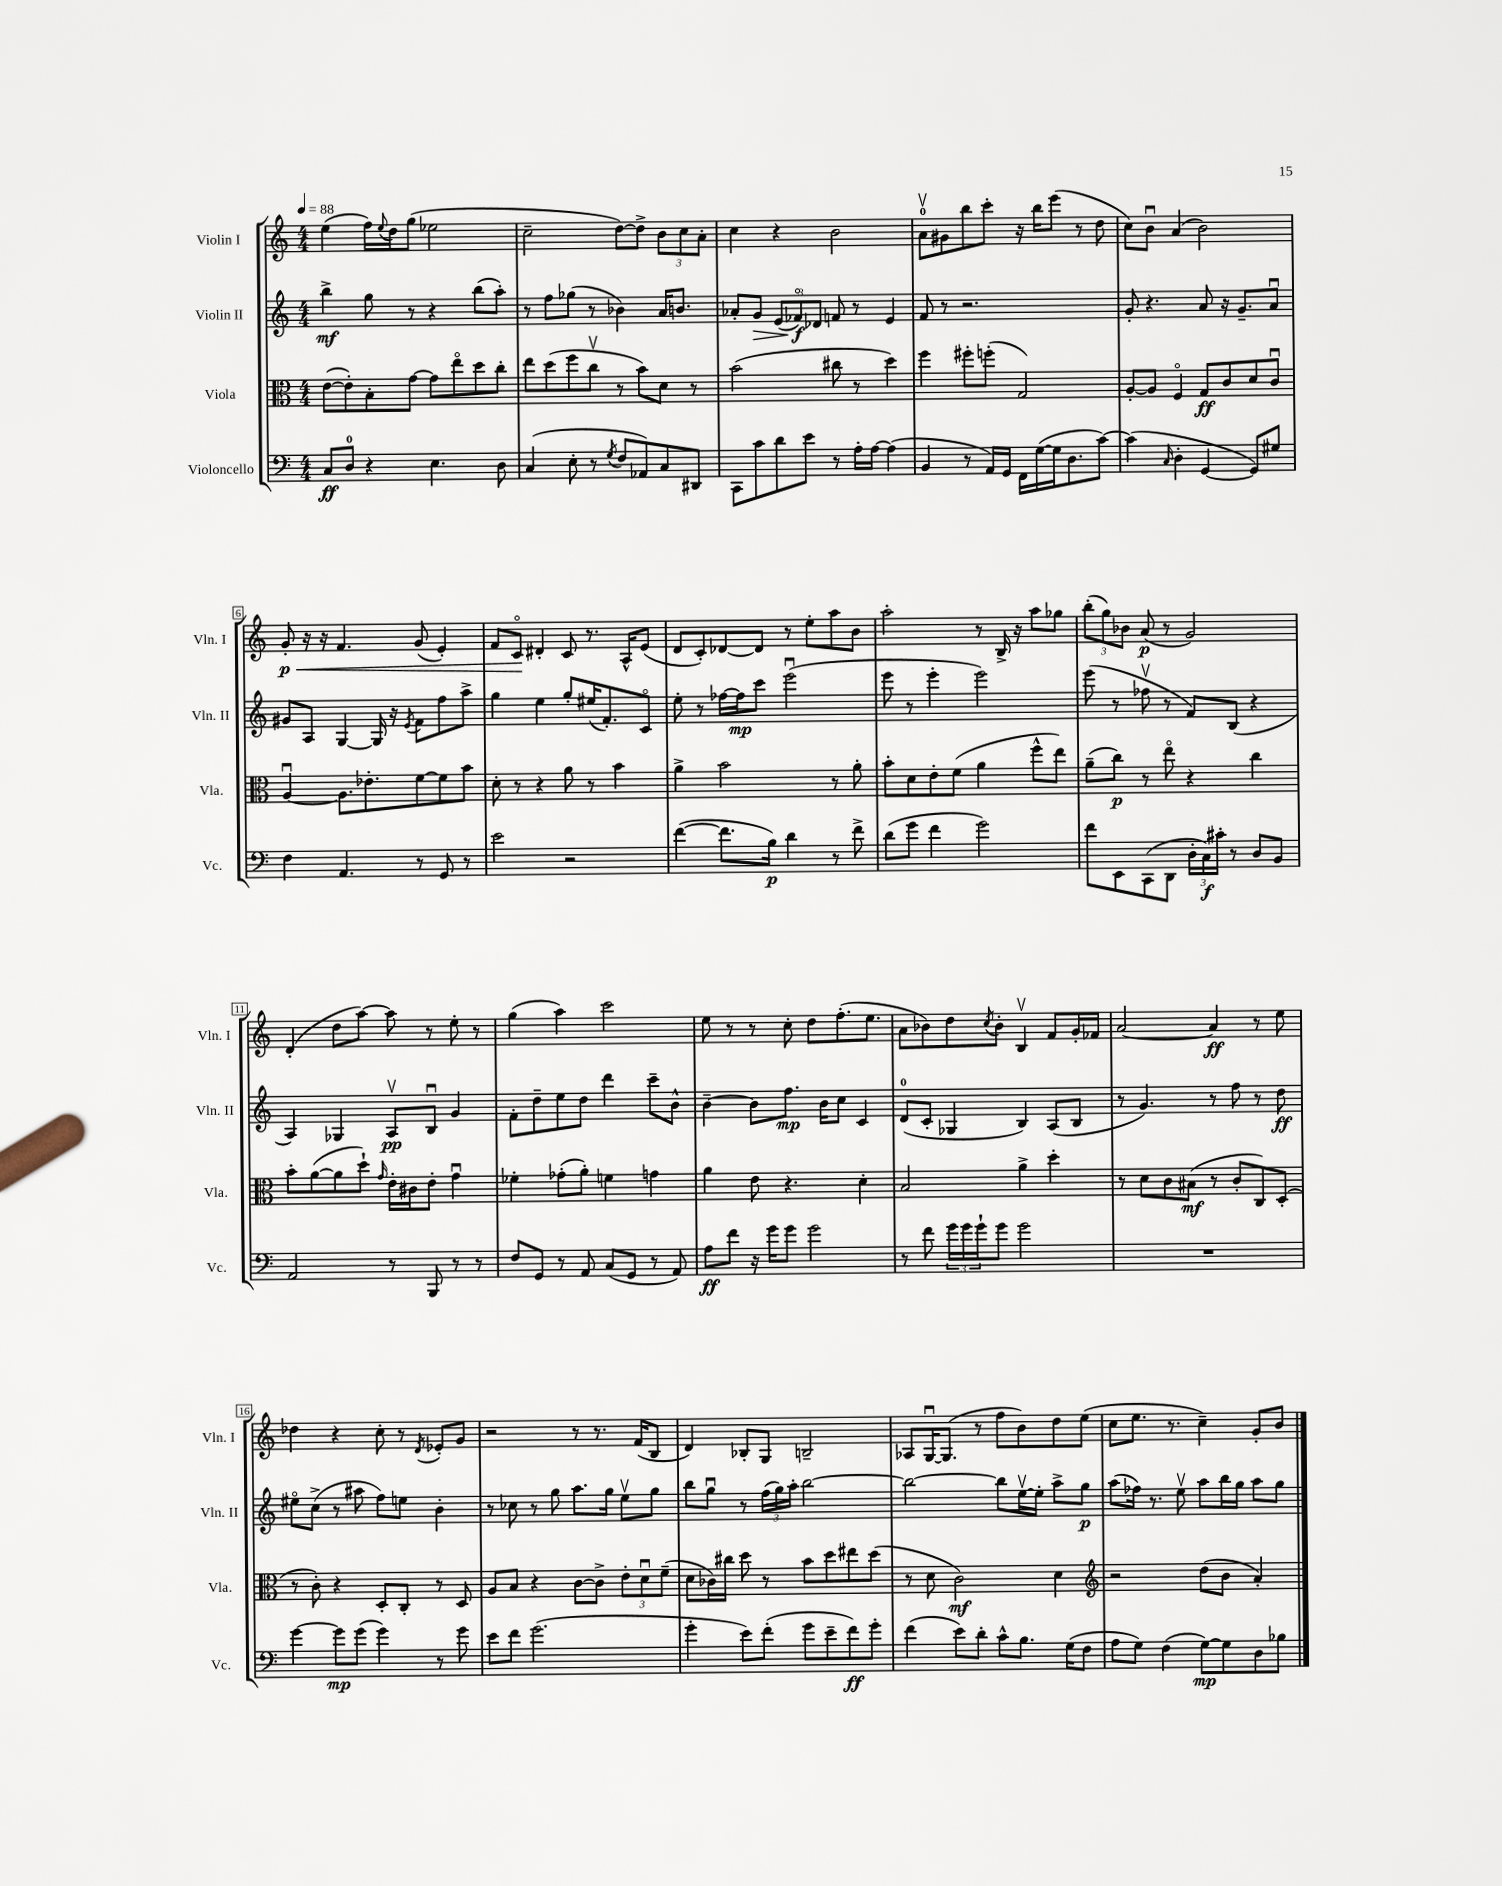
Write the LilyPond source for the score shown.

<<
\new StaffGroup <<
\new Staff = "s0" \with { instrumentName = "Violin I" shortInstrumentName = "Vln. I" } {
    \clef treble \key c \major \numericTimeSignature \time 4/4 \tempo 4 = 88
    e''4( f''16) \appoggiatura { e''8 } d''16 g''8( ees''2 |
    c''2-- d''8~) d''8-> \tuplet 3/2 { b'8 c''8 a'8-. } |
    c''4 r4 b'2 |
    a'8-0\upbow gis'8 b''8 c'''8-. r16 b''16 e'''8( r8 d''8 |
    c''8) b'8\downbow a'4( b'2) |
    g'8-.\p\< r16 r16 f'4. g'8( e'4-.) |
    f'8 c'8\flageolet\! dis'4-. c'8 r8. a16-^ e'8( |
    d'8 c'8-.) des'8~ des'8 r8 e''8-. a''8 b'8 |
    a''2-. r8 b16-> r16 a''8 ges''8 |
    \tuplet 3/2 { b''8-.( g''8) bes'8 } a'8\p( r8 g'2) |
    d'4-.( d''8 a''8~) a''8 r8 e''8-. r8 |
    g''4( a''4) c'''2 |
    e''8 r8 r8 c''8-. d''8 f''8.-.( e''8. |
    a'8 bes'8) d''8 \acciaccatura { c''8 } bes'8-. b4\upbow f'8 g'16-. fes'16 |
    a'2~ a'4\ff r8 e''8 |
    des''4 r4 c''8-. r8 \acciaccatura { d'8 } ees'8-. g'8 |
    r2 r8 r8. f'16( b8 |
    d'4) bes8-. g8 b2-- |
    aes8 g16~\downbow g8.( r8 f''8 b'8) d''8 e''8( |
    c''8 e''8. r8. c''4--) g'8-. b'8 \bar "|." |
}
\new Staff = "s1" \with { instrumentName = "Violin II" shortInstrumentName = "Vln. II" } {
    \clef treble \key c \major \numericTimeSignature \time 4/4
    b''4->\mf g''8 r8 r4 b''8( a''8-.) |
    r8 f''8 ges''8( r8 bes'4) a'16 b'8. |
    aes'8-. g'8\> \tuplet 3/2 { e'8( fes'8\flageolet\f\!) des'8 } f'8 r8 e'4 |
    f'8 r8 r2. |
    g'8-. r4. a'8 r16 g'8.-- a'8\downbow |
    gis'8 a8 g4~ g16 r16 \acciaccatura { e'8 } f'8 f''8 a''8-> |
    g''4 e''4 g''8-. eis''16( f'8.-.) c'8\flageolet |
    e''8-. r8 fes''16~ fes''16\mp c'''8 e'''2\downbow( |
    e'''8 r8 e'''4-. e'''2) |
    e'''8( r8 fes''8\upbow r8 f'8) b8( r4 |
    a4) ges4 a8\upbow\pp b8\downbow g'4 |
    f'8-. d''8-- e''8 d''8 d'''4 c'''8-- b'8-^ |
    b'4~-- b'8 f''8.\mp b'16 c''8 c'4 |
    d'8-0( c'8-. ges4 b4) a8( b8 |
    r8 g'4.) r8 f''8 r8 d''8\ff |
    eis''8\flageolet c''8->( r8 ais''8 f''8) e''8 b'4-. |
    r8 ces''8 r8 g''8 a''8. g''16 e''8\upbow g''8 |
    b''8 g''8\downbow r8 \tuplet 3/2 { f''16( g''16) a''16-. } b''2~ |
    b''2~ b''8 e''16~\upbow e''16-. a''8-> g''8\p |
    a''8( fes''16) r8. e''8\upbow a''8 b''16 g''16 a''8 g''8 \bar "|." |
}
\new Staff = "s2" \with { instrumentName = "Viola" shortInstrumentName = "Vla." } {
    \clef alto \key c \major \numericTimeSignature \time 4/4
    e'8~( e'8-.) b8-. g'8~ g'8 e''8\flageolet d''8 c''8-. |
    e''8 d''8( f''8 c''8\upbow r8 b'8) d'8 r8 |
    b'2( cis''8 r8 d''4) |
    f''4 fis''8-. f''8-.( g2) |
    a8~-. a8 f4\flageolet g8\ff c'8 d'8 c'8\downbow |
    a4~\downbow a8. ees'8.-. f'8~ f'8 b'8 |
    d'8-. r8 r4 a'8 r8 b'4 |
    a'4-> b'2 r8 a'8-. |
    b'8-. d'8 e'8-. f'8( a'4 f''8-^ e''8) |
    a'8--( c''8\p) r8 e''8\flageolet r4 c''4 |
    b'8-. a'8~( a'8 d''8-!) \grace { g'16 } e'16-. cis'16 e'8-. g'4\downbow |
    fes'4-. ges'8-.( a'8-.) f'4 g'4 |
    a'4 e'8 r4. d'4-. |
    b2 a'4-> d''4-. |
    r8 d'8 c'8 bis8\mf( r8 c'8-. c8) d8-.( |
    r8 c'8-.) r4 d8-. c8-. r8 d8 |
    a8 b8 r4 c'8~ c'8-> \tuplet 3/2 { e'8-. d'8\downbow f'8--( } |
    d'8 ces'16) cis''16 d''8 r8 b'8 d''8 eis''8 d''8( |
    r8 d'8 c'2\mf) d'4 |
    \clef treble r2 d''8( b'8 a'4-.) \bar "|." |
}
\new Staff = "s3" \with { instrumentName = "Violoncello" shortInstrumentName = "Vc." } {
    \clef bass \key c \major \numericTimeSignature \time 4/4
    c8\ff d8-0 r4 e4. d8 |
    c4( e8-. r8 \acciaccatura { g8 } f8 aes,8) c8 dis,8 |
    c,8 c'8 d'8 e'8 r8 a16-. a16~ a4( |
    b,4 r8 a,16) g,16 f,16 g16~( g16 d8. c'8~) |
    c'4( \grace { c16 } d4-. g,4~ g,8) gis8 |
    f4 a,4. r8 g,8 r8 |
    e'2 r2 |
    f'4~( f'8. b16\p) d'4 r8 f'8-> |
    d'8( g'8 f'4 g'2) |
    f'8 e,8 c,8( d,8 \tuplet 3/2 { d16-. c16\f) cis'16-. } r8 d8 b,8 |
    a,2 r8 b,,8 r8 r8 |
    f8 g,8 r8 a,8 c8( g,8 r8 a,8) |
    a8\ff f'8 r16 g'16 g'8 g'2 |
    r8 f'8 \tuplet 3/2 { g'16 g'16 g'16-! } g'8 g'2 |
    R1 |
    g'4~ g'8\mp g'8( g'4) r8 g'8 |
    e'8 f'8 g'2.( |
    g'4-. e'8) f'8-.( g'8 e'8-- f'8\ff) g'8-. |
    f'4( e'8) d'8-. c'8-^ b8. g16( f8 |
    a8 g8) f4( g8~\mp) g8 d8 bes8 \bar "|." |
}
>>
>>
\layout { \context { \Score \override BarNumber.stencil = #(make-stencil-boxer 0.1 0.3 ly:text-interface::print) } }
